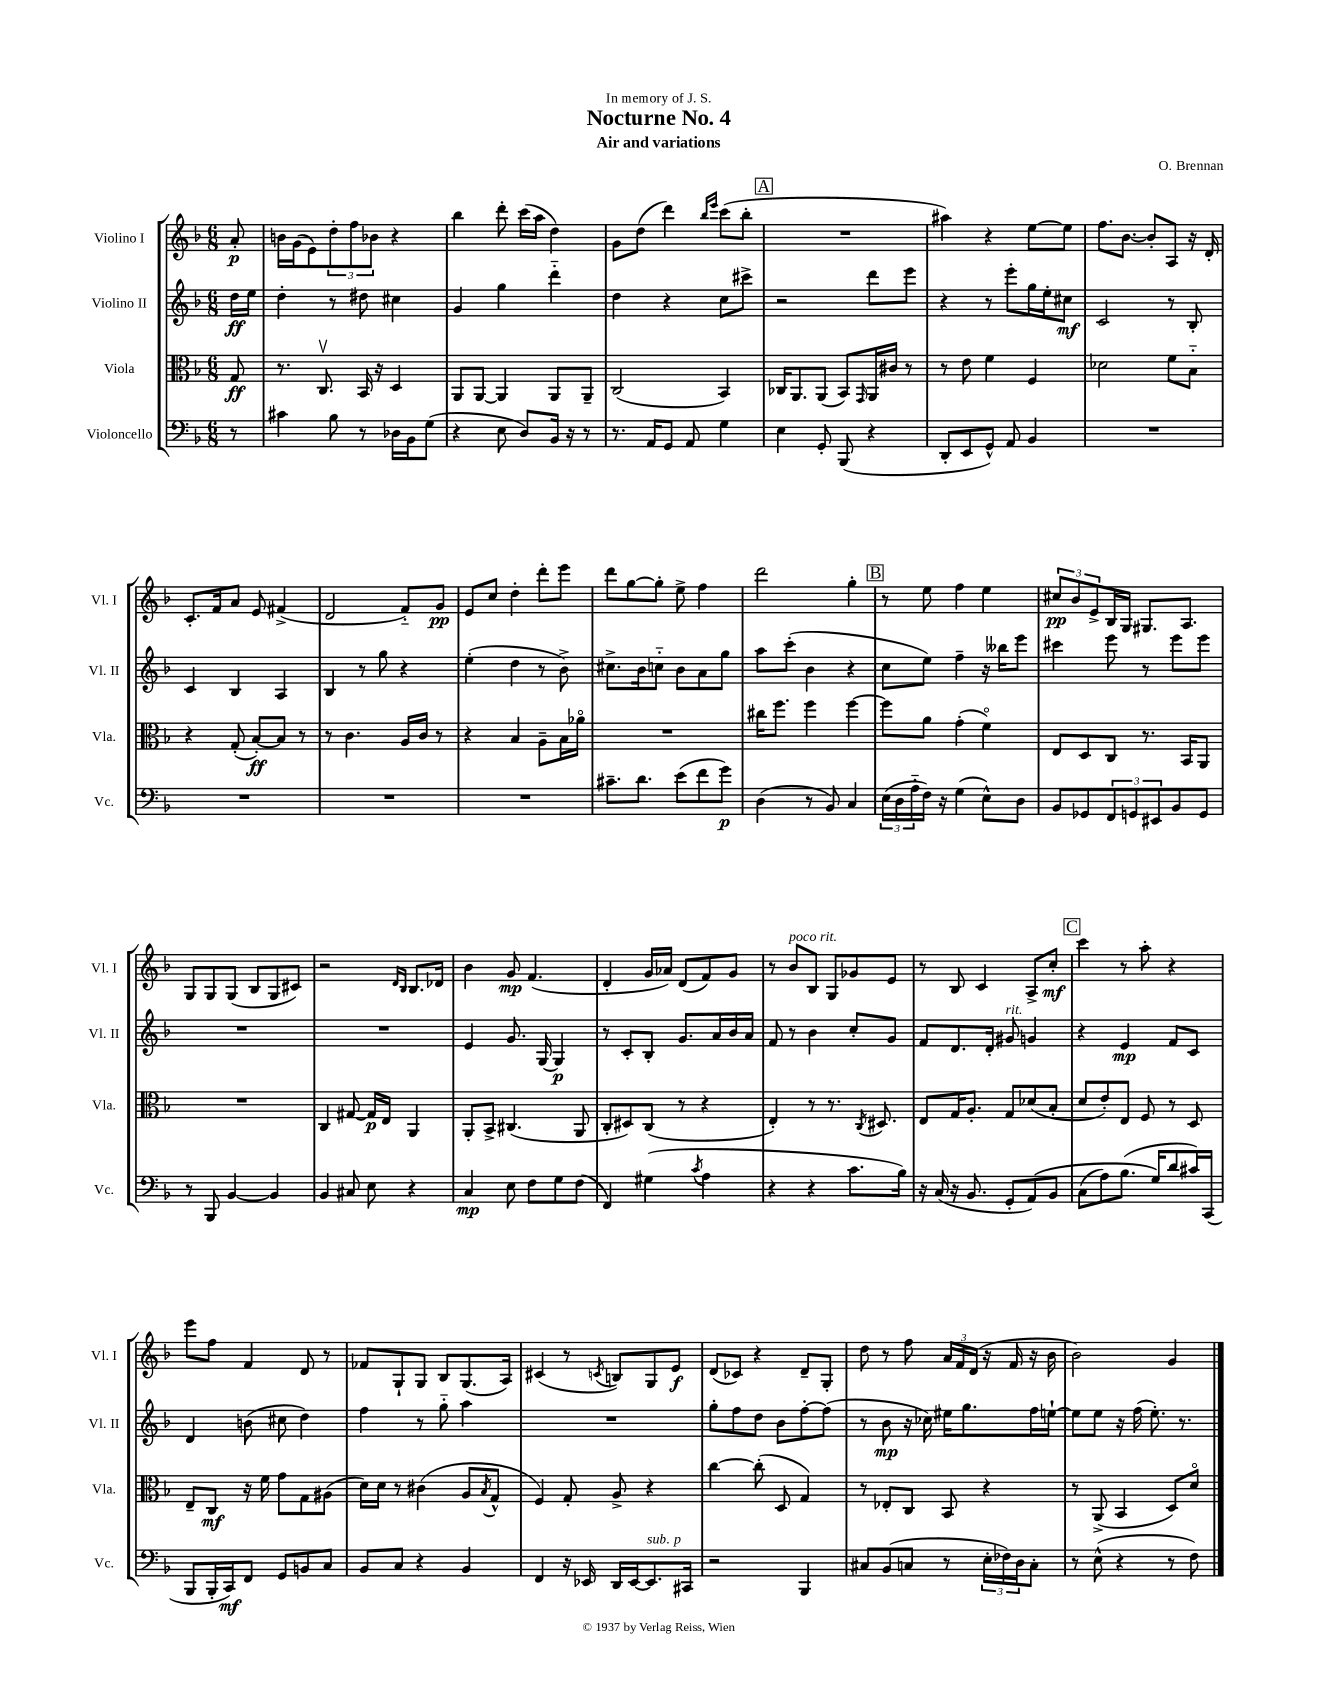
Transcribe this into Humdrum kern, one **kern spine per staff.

**kern	**kern	**kern	**kern
*staff4	*staff3	*staff2	*staff1
*clefF4	*clefC3	*clefG2	*clefG2
*k[b-]	*k[b-]	*k[b-]	*k[b-]
*M6/8	*M6/8	*M6/8	*M6/8
8r	8G	16dd	8a'
.	.	16ee	.
=	=	=	=
4c#	8.r	4dd'	16b
.	.	.	(16g
.	.	.	8e)
.	8.Cv	.	.
8B-	.	8r	12dd'
.	.	.	12ff
8r	16BB-	8dd#	.
.	.	.	12b-
.	16r	.	.
16D-	4D	4cc#	4r
16BB-	.	.	.
(8G	.	.	.
=	=	=	=
4r	8AA	4g	4bb-
.	[8AA	.	.
8E	4AA]	4gg	8ddd'
8D)	.	.	(16ccc
.	.	.	16aa
16BB-	8AA	4ddd'~	4dd)
16r	.	.	.
8r	8AA~	.	.
=	=	=	=
8.r	(2C	4dd	8g
.	.	.	(8dd
16AA	.	.	.
8GG	.	4r	4ddd)
8AA	.	.	.
.	.	.	16qqbb-
.	.	.	16qqeee
4G	4BB-)	8cc	(8ccc
.	.	8ccc#^	8bb-'
=	=	=	=
4E	16C-	2r	2.r
.	8.AA	.	.
8GG'	(8AA	.	.
(8BBB-	8BB-)	.	.
.	16qqGG	.	.
4r	16AA	8ddd	.
.	16c#	.	.
.	8r	8eee	.
=	=	=	=
8DD'	8r	4r	4aa#)
8EE	8e	.	.
8GG^^)	4f	8r	4r
8AA	.	8eee'	.
4BB-	4F	16gg	[8ee
.	.	16ee'	.
.	.	8cc#	8ee]
=	=	=	=
2.r	2d-	2c	8.ff
.	.	.	[8.b-
.	.	.	8b-']
.	8f	8r	8A
.	8B-'~	8B-'	16r
.	.	.	16d'
=	=	=	=
2.r	4r	4c	8.c'
.	.	.	16f
.	(8G'	4B-	8a
.	[8B-')	.	8e
.	8B-]	4A	(4f#^
.	8r	.	.
=	=	=	=
2.r	8r	4B-	2d
.	4.c	.	.
.	.	8r	.
.	.	8gg	.
.	16A	4r	8f'~)
.	16c	.	.
.	8r	.	8g
=	=	=	=
2.r	4r	(4ee'	8e
.	.	.	8cc
.	4B-	4dd	4dd'
.	8A~	8r	8ddd'
.	16B-	8b-^)	8eee
.	16a-o	.	.
=	=	=	=
8.c#~	2.r	8.cc#^	8ddd
.	.	.	[8gg
8.d	.	16b-	.
.	.	8cc'~	8gg']
(8e	.	8b-	8ee^
8f	.	8a	4ff
8g)	.	8gg	.
=	=	=	=
(4D	16cc#	8aa	2ddd
.	8.ff	.	.
.	.	(8ccc'	.
8r	4ff	4b-	.
8BB-)	.	.	.
4C	[4ff	4r	4gg'
=	=	=	=
(24E	8ff]	8cc	8r
24D	.	.	.
24A'~	.	.	.
16F)	8a	8ee)	8ee
16r	.	.	.
(4G	(4g'	4ff~	4ff
8E^^)	4fo)	16r	4ee
.	.	16bb--	.
8D	.	8eee	.
=	=	=	=
8BB-	8E	4ccc#	12cc#
.	.	.	12b-
8GG-	8D	.	.
.	.	.	12e^
12FF	8C	8eee	16B-
.	.	.	16G
12GG	.	.	.
.	8.r	8r	8.G#
12EE#	.	.	.
8BB-	.	8eee	.
.	16BB-	.	8.A
8GG	8AA	8eee	.
=	=	=	=
8r	2.r	2.r	8G
8BBB-	.	.	8G
[4BB-	.	.	(8G
.	.	.	8B-
4BB-]	.	.	8G
.	.	.	8c#)
=	=	=	=
4BB-	4C	2.r	2r
8C#	[8G#	.	.
8E	16G#]	.	.
.	16E	.	.
.	.	.	16qqd
.	.	.	16qqB-
4r	4AA	.	8.B-
.	.	.	16d-
=	=	=	=
4C	8AA'	4e	4b-
.	8BB-^	.	.
8E	(4.C#	8.g	8g
8F	.	.	(4.f
.	.	[16G	.
8G	.	4G]	.
(8F	8AA	.	.
=	=	=	=
4FF)	8C'	8r	4d'
.	8D#)	8c'	.
(4G#	(8C	8B-'	16g
.	.	.	16a-)
.	8r	8.g	(8d
8qc	.	.	.
4A	4r	.	8f)
.	.	16a	.
.	.	16b-	8g
.	.	16a	.
=	=	=	=
4r	4E')	8f	8r
.	.	8r	8b-
4r	8r	4b-	8B-
.	8.r	.	8G
8.c	.	8cc'	8g-
.	8qC	.	.
.	8.D#	.	.
.	.	8g	8e
16B-)	.	.	.
=	=	=	=
16r	8E	8f	8r
(16C	.	.	.
16r	16G	8.d	8B-
8.BB-	8.A'	.	.
.	.	.	4c
.	.	16d'	.
8GG'	8G	8g#	.
&(8AA)	(8d-	4g	8A^
8BB-	8B-'	.	8cc'
=	=	=	=
(8C	8d	4r	4ccc
8A)	8e')	.	.
(8.B-	8E	4e	8r
.	8F	.	8aa'
16G&)	.	.	.
8d	8r	8f	4r
16c#)	8D	8c	.
(16CC	.	.	.
=	=	=	=
8BBB-	8E~	4d	8eee
16BBB-'	8C	.	8ff
16CC)	.	.	.
8FF	16r	(8b	4f
.	16f	.	.
8GG	8g	8cc#	.
8BB	8G	4dd)	8d
8C	(8A#	.	8r
=	=	=	=
8BB-	16d)	4ff	8f-
.	16d	.	.
8C	8r	.	8G`
4r	(4c#	8r	8G
.	.	8gg'~	8B-
4BB-	8A	4aa	(8.G
.	8qB-	.	.
.	8G^^	.	.
.	.	.	16A)
=	=	=	=
4FF	4F)	2.r	(4c#
16r	8G'	.	8r
16EE-	.	.	.
.	.	.	8qc
16DD	8A^	.	8B)
[16EE-	.	.	.
8.EE-]	4r	.	8G
.	.	.	8e
16CC#	.	.	.
=	=	=	=
2r	[4cc	8gg'	(8d
.	.	8ff	8c-)
.	(8cc']	8dd	4r
.	8D	8b-	.
4BBB-	4G)	[8ff'	8d~
.	.	(8ff]	8G'
=	=	=	=
8C#	8r	8r	8dd
(8BB-	8E-'	8b-	8r
8C	8C	16r	8ff
.	.	16cc-)	.
8r	8BB-	16ee#	24a
.	.	.	24f
.	.	8.gg	.
.	.	.	(24d
24E'	4r	.	16r
24F-)	.	.	.
.	.	.	16f
24D	.	.	.
8C'	.	16ff	16r
.	.	[16ee`	16b-
=	=	=	=
8r	8r	8ee]	2b-)
(8E^^	(8AA^	8ee	.
4r	4BB-	16r	.
.	.	(16ff	.
.	.	8.ee')	.
8r	8D)	.	4g
.	.	8.r	.
8F)	8do	.	.
==	==	==	==
*-	*-	*-	*-
